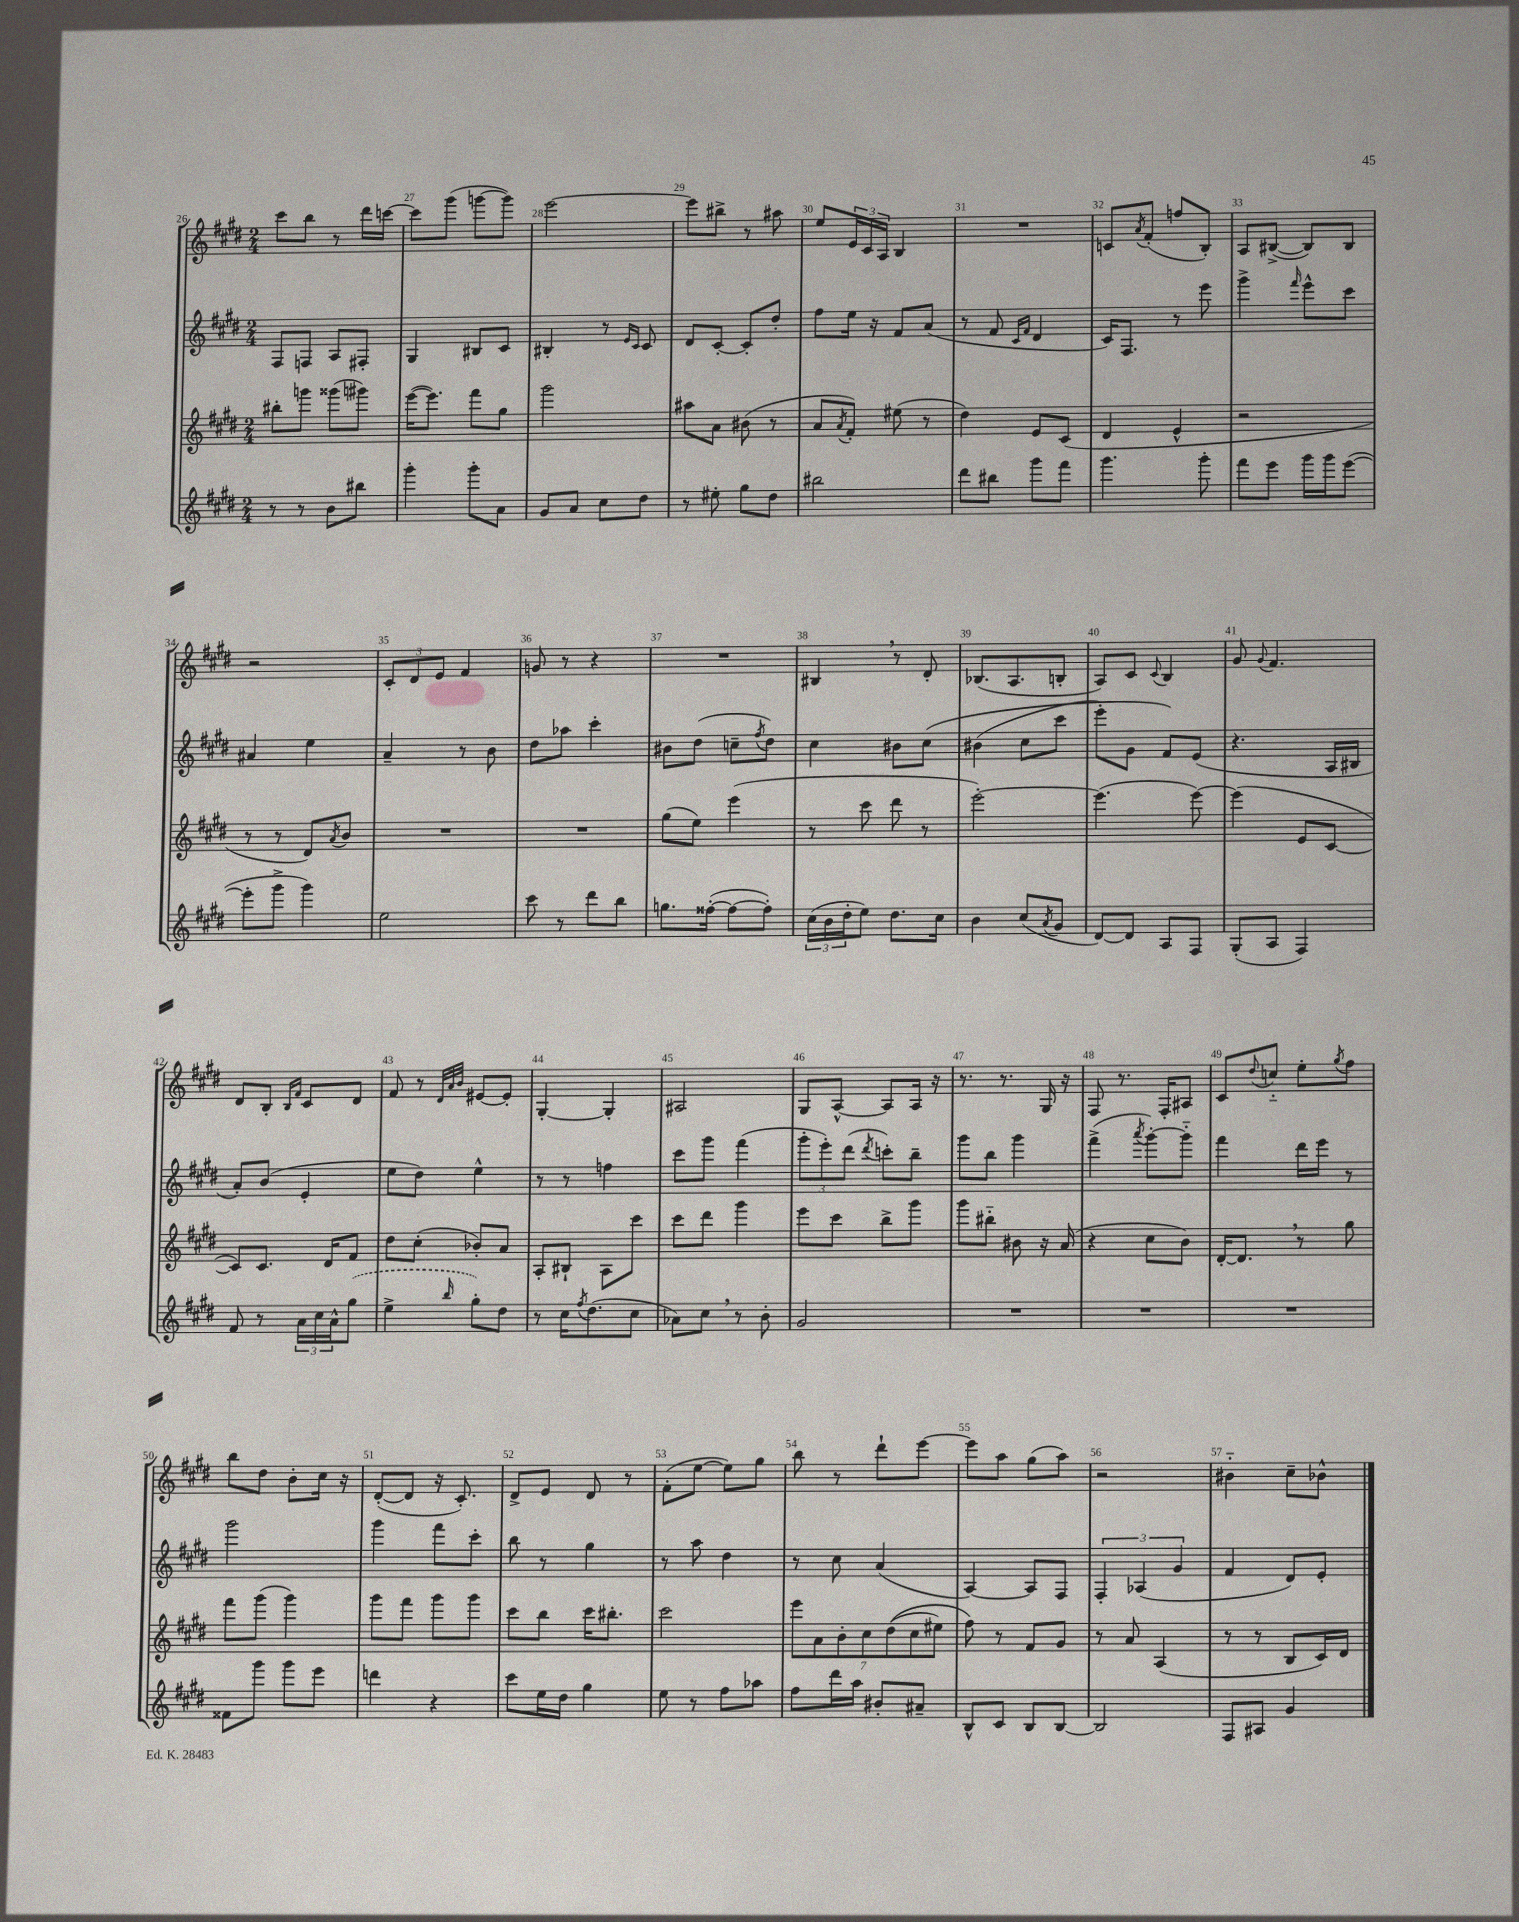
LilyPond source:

<<
\new StaffGroup <<
\new Staff = "s0" {
    \clef treble \key e \major \numericTimeSignature \time 2/4
    cis'''8 b''8 r8 dis'''16 c'''16~ |
    c'''8 gis'''8( g'''8~ g'''8) |
    e'''2~ |
    e'''8 bis''8-> r8 ais''8 |
    e''8 \tuplet 3/2 { e'16 cis'16 a16 } b4 |
    R2 |
    c'8 \acciaccatura { a'8 } fis'8-.( f''8 b8-.) |
    a8 bis8~->( bis8) bis8 |
    r2 |
    \tuplet 3/2 { cis'8-. dis'8 e'8 } fis'4 |
    g'8 r8 r4 |
    R2 |
    bis4 \breathe r8 dis'8-. |
    bes8.( a8. b8-. |
    a8) cis'8 \appoggiatura { cis'8 } b4 |
    gis'8 \appoggiatura { gis'8 } fis'4. |
    dis'8 b8-. \grace { b16 fis'16 } cis'8 dis'8 |
    fis'8 r8 \grace { dis'32 a'32 b'32 } eis'8~ eis'8-. |
    gis4~-. gis4-. |
    ais2 |
    gis8 a8~-^ a8 a16 r16 |
    r8. r8. gis16 r16 |
    fis8 r8. fis16-. ais8 |
    cis'8 \appoggiatura { dis''8 } c''8-_ e''8-. \acciaccatura { gis''8 } fis''8 |
    b''8 dis''8 b'8-. cis''16 r16 |
    dis'8~-.( dis'8 r16 cis'8.-.) |
    dis'8-> e'8 dis'8 r8 |
    fis'8-.( e''8~ e''8) gis''8 |
    b''8 r8 dis'''8-! e'''8~ |
    e'''8 a''8 gis''8( a''8) |
    r2 |
    bis'4-_ cis''8-- bes'8-^ \bar "|." |
}
\new Staff = "s1" {
    \clef treble \key e \major \numericTimeSignature \time 2/4
    fis8 f8 a8 fis8-. |
    gis4 bis8 cis'8 |
    bis4-. r8 \grace { e'16 cis'16 } cis'8 |
    dis'8 cis'8~-. cis'8-. dis''8-. |
    fis''8 e''16 r16 fis'8 a'8( |
    r8 fis'8 \grace { cis'16 fis'16 } dis'4 |
    cis'16) fis8. r8 e'''8 |
    gis'''4-> \grace { fis'''16 } e'''8-^ cis'''8 |
    ais'4 e''4 |
    a'4-- r8 b'8 |
    dis''8 aes''8 cis'''4-. |
    bis'8 dis''8( c''8-- \acciaccatura { fis''8 } dis''8) |
    cis''4 bis'8 cis''8\( |
    bis'4( cis''8 cis'''8 |
    e'''8-.) gis'8 fis'8\) e'8( |
    r4. a16 bis16 |
    a'8-.) b'8( e'4-. |
    e''8 dis''8) e''4-^ |
    r8 r8 f''4 |
    cis'''8 gis'''8 fis'''4( |
    \tuplet 3/2 { gis'''8-. e'''8-.) dis'''8( } \acciaccatura { dis'''8 } c'''8-.) b''8-- |
    gis'''8 b''8 gis'''4 |
    fis'''4->( \acciaccatura { a'''8 } gis'''8~-.) gis'''8-_ |
    fis'''4 dis'''16 e'''16 r8 |
    gis'''2 |
    gis'''4 fis'''8 cis'''8-. |
    b''8 r8 gis''4 |
    r8 a''8 dis''4 |
    r8 cis''8 a'4( |
    a4~) a8 fis8 |
    \tuplet 3/2 { fis4-. aes4( gis'4 } |
    fis'4 dis'8) e'8-. \bar "|." |
}
\new Staff = "s2" {
    \clef treble \key e \major \numericTimeSignature \time 2/4
    bis''8-. g'''8 gisis'''8( gis'''8) |
    e'''16~( e'''8.) fis'''8 gis''8 |
    gis'''2 |
    ais''8 a'8 bis'8( r8 |
    a'8 \acciaccatura { a'8 } fis'8-.) eis''8( r8 |
    dis''4) e'8 cis'8( |
    dis'4 e'4-^ |
    r2 |
    r8 r8 dis'8) \acciaccatura { a'8 } b'8 |
    R2 |
    R2 |
    gis''8( e''8) e'''4( |
    r8 cis'''8 dis'''8 r8 |
    e'''2~-.) |
    e'''4.( e'''8~) |
    e'''4( e'8 cis'8~ |
    cis'8) cis'8. dis'16 fis'8 |
    dis''8 cis''8-.( bes'8-.) a'8 |
    a8-. bis8-! a8 cis'''8 |
    cis'''8 dis'''8 gis'''4 |
    e'''8 cis'''8 b''8-> gis'''8 |
    gis'''8 bis''8-_ bis'8 r16 a'16( |
    r4 cis''8 b'8) |
    dis'16~-. dis'8. \breathe r8 gis''8 |
    fis'''8 gis'''8( gis'''4) |
    gis'''8 fis'''8 gis'''8 gis'''8 |
    cis'''8 b''8 cis'''16 bis''8.-. |
    cis'''2 |
    \tuplet 7/4 { e'''8 a'8 b'8-. cis''8 dis''8(\( cis''8 eis''8) } |
    fis''8\) r8 fis'8 gis'8 |
    r8 a'8 a4( |
    r8 r8 b8 cis'16) dis'16 \bar "|." |
}
\new Staff = "s3" {
    \clef treble \key e \major \numericTimeSignature \time 2/4
    r8 r8 b'8 bis''8 |
    gis'''4-. gis'''8-. a'8 |
    gis'8 a'8 cis''8 dis''8 |
    r8 eis''8-. gis''8 dis''8 |
    bis''2 |
    dis'''8 bis''8 gis'''8 fis'''8 |
    gis'''4. gis'''8-. |
    fis'''8 e'''8 gis'''16 gis'''16 e'''8~( |
    e'''8-. gis'''8-> gis'''4) |
    e''2 |
    cis'''8 r8 dis'''8 b''8 |
    g''8. fisis''16~-.( fisis''8~ fisis''8-.) |
    \tuplet 3/2 { cis''16( b'16 dis''16-. } e''8) dis''8. cis''16 |
    b'4 cis''8( \acciaccatura { a'8 } gis'8 |
    dis'8~) dis'8 a8 fis8 |
    gis8-.( a8 fis4) |
    fis'8 r8 \tuplet 3/2 { a'16 cis''16 a'16-^ } \once \slurDashed gis''8( |
    e''4-> \grace { b''16 } gis''8-.) dis''8 |
    r8 cis''16 \acciaccatura { fis''8 } dis''8.( cis''8 |
    aes'8) cis''8 \breathe r8 b'8-. |
    gis'2 |
    R2 |
    R2 |
    R2 |
    fisis'8 gis'''8 gis'''8 e'''8 |
    d'''4 r4 |
    cis'''8 e''16 dis''16 gis''4 |
    e''8 r8 fis''8 aes''8 |
    fis''8 dis'''16 a''16 bis'8-. ais'8-- |
    b8-^ cis'8 b8 b8~ |
    b2 |
    fis8 ais8 gis'4 \bar "|." |
}
>>
>>
\layout { \context { \Score currentBarNumber = #26 \override BarNumber.break-visibility = ##(#f #t #t) barNumberVisibility = #all-bar-numbers-visible } }
